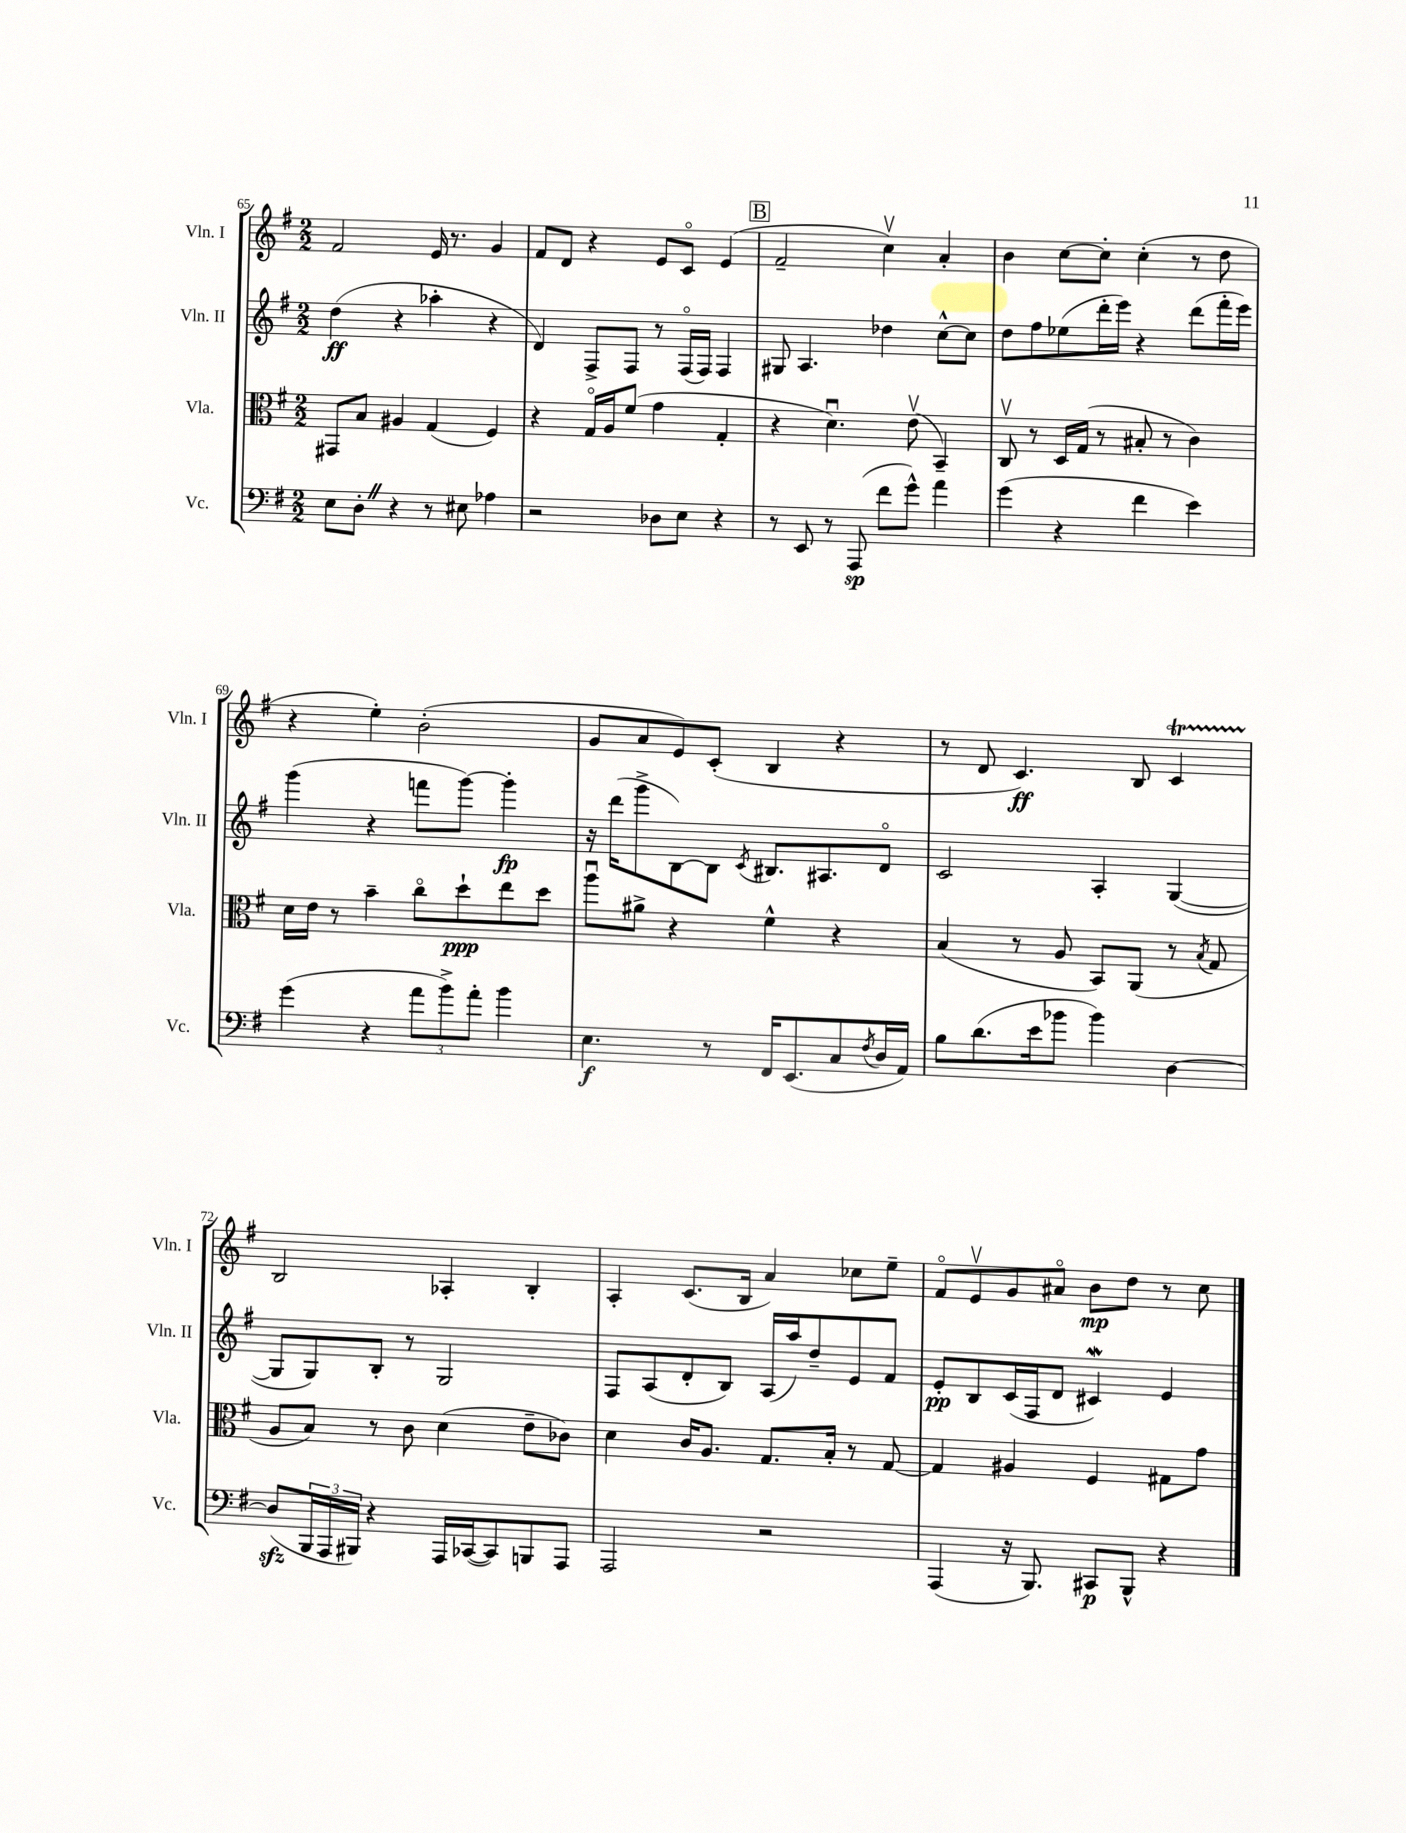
<<
\new StaffGroup <<
\new Staff = "s0" \with { instrumentName = "Vln. I" shortInstrumentName = "Vln. I" } {
    \clef treble \key g \major \numericTimeSignature \time 2/2
    fis'2 e'16 r8. g'4 |
    fis'8 d'8 r4 e'8 c'8\flageolet e'4( |
    \mark \markup { \box "B" } fis'2-- c''4\upbow) a'4-. |
    b'4 c''8~ c''8-. c''4-.( r8 d''8 |
    r4 e''4-.) b'2-.( |
    g'8 a'8 e'8) c'8-.( b4 r4 |
    r8 d'8 c'4.\ff) b8 c'4\startTrillSpan |
    b2\stopTrillSpan aes4-. b4-. |
    a4-. c'8.( b16 a'4) ces''8 e''8-- |
    fis'8\flageolet e'8\upbow g'8 ais'8\flageolet b'8\mp d''8 r8 c''8 \bar "|." |
}
\new Staff = "s1" \with { instrumentName = "Vln. II" shortInstrumentName = "Vln. II" } {
    \clef treble \key g \major \numericTimeSignature \time 2/2
    d''4\ff( r4 aes''4-. r4 |
    d'4) fis8-> fis8 r8 fis16\flageolet( fis16) fis4 |
    \mark \markup { \box "B" } gis8 a4. des''4 c''8~-^ c''8 |
    d''8 fis''8 ees''8( d'''16-. e'''16) r4 d'''8( fis'''16-. e'''16) |
    g'''4( r4 f'''8 g'''8~) g'''4-.\fp |
    r16 d'''16( g'''8-> b8~) b8 \acciaccatura { c'8 } bis8. ais8. d'8\flageolet |
    c'2 a4-. g4~( |
    g8 g8) b8-. r8 g2 |
    fis8 a8( d'8-. b8) a16( a''16) d''8-- e'8 fis'8 |
    e'8-.\pp b8 c'16( fis16 d'8 cis'4\mordent) e'4 \bar "|." |
}
\new Staff = "s2" \with { instrumentName = "Vla." shortInstrumentName = "Vla." } {
    \clef alto \key g \major \numericTimeSignature \time 2/2
    gis,8 b8 ais4 g4( fis4) |
    r4 g16\flageolet a16 fis'8( g'4 g4-. |
    \mark \markup { \box "B" } r4 d'4.\downbow) e'8\upbow( b,4--) |
    c8\upbow r8 d16 g16( r8 bis8-. r8 c'4) |
    d'16 e'16 r8 b'4-- c''8\flageolet d''8-!\ppp e''8 d''8 |
    a''8\downbow ais'8-> r4 fis'4-^ r4 |
    b4( r8 a8 b,8) a,8( r8 \acciaccatura { b8 } g8 |
    a8 b8) r8 c'8 d'4( e'8-- ces'8) |
    d'4 c'16 a8. g8. b16-. r8 g8~ |
    g4 ais4 fis4 gis8 g'8 \bar "|." |
}
\new Staff = "s3" \with { instrumentName = "Vc." shortInstrumentName = "Vc." } {
    \clef bass \key g \major \numericTimeSignature \time 2/2
    e8 d8-. \once \override BreathingSign.text = \markup { \musicglyph "scripts.caesura.straight" } \breathe r4 r8 eis8 aes4 |
    r2 des8 e8 r4 |
    \mark \markup { \box "B" } r8 e,8 r8 a,,8\sp( fis'8 g'8-^) a'4 |
    g'4( r4 fis'4 e'4) |
    g'4( r4 \tuplet 3/2 { a'8 b'8->) a'8-. } b'4 |
    e4.\f r8 fis,16 e,8.( c8 \acciaccatura { fis8 } d16 a,16) |
    b8 d'8.( e'16 bes'8 bes'4) d4~ |
    d8\sfz( \tuplet 3/2 { b,,16 a,,16 bis,,16) } r4 a,,16 ces,16~( ces,8) b,,8 a,,8 |
    a,,2 r2 |
    a,,4( r16 b,,8.) cis,8\p b,,8-^ r4 \bar "|." |
}
>>
>>
\layout { \context { \Score currentBarNumber = #65 } }
